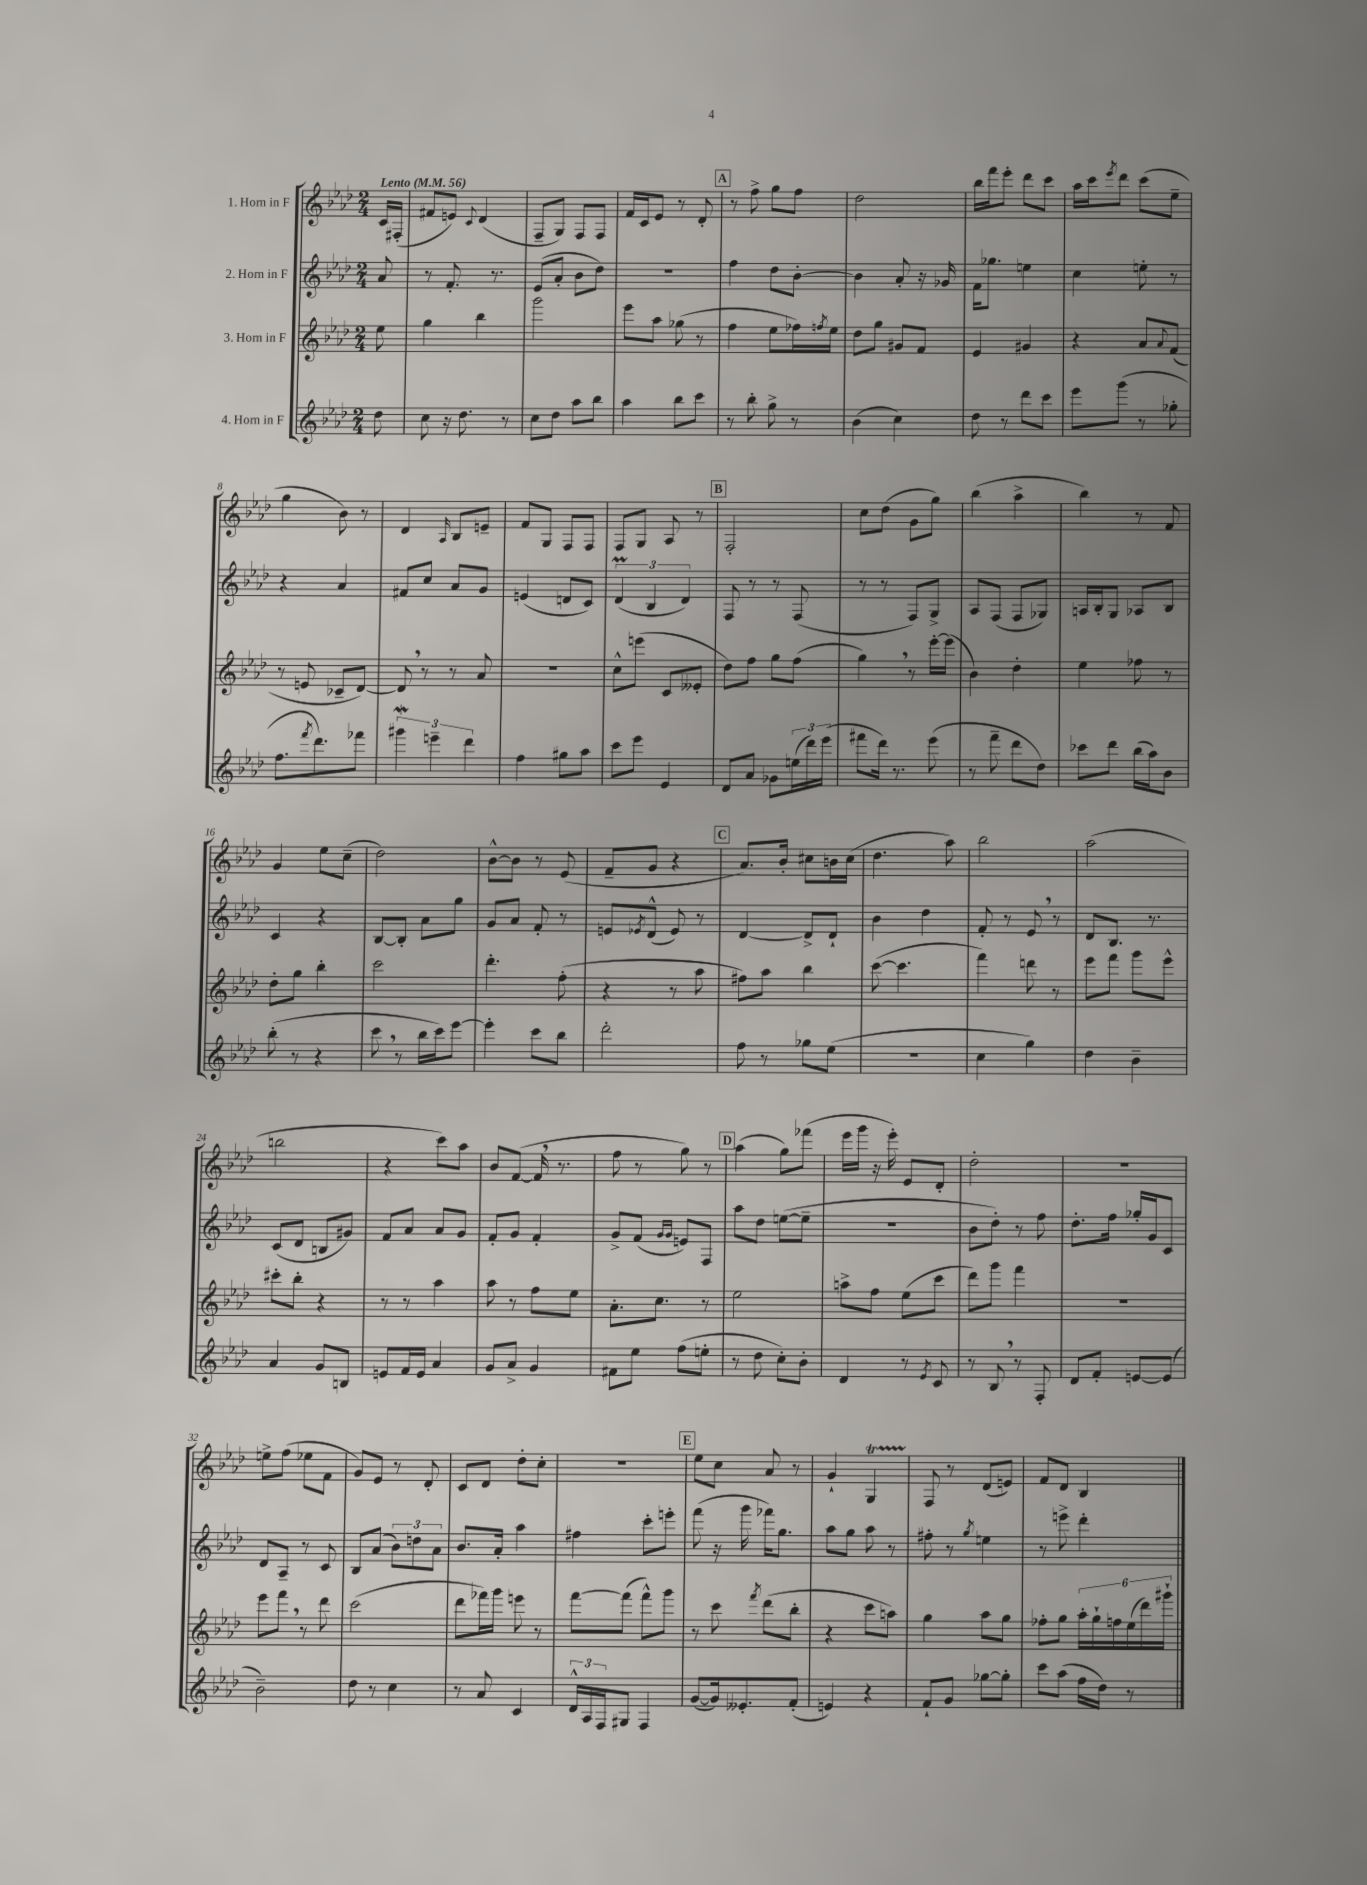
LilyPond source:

<<
\new StaffGroup <<
\new Staff = "s0" \with { instrumentName = "1. Horn in F" } {
    \clef treble \key aes \major \numericTimeSignature \time 2/4 \partial 8 \tempo "Lento" 4 = 56
    c'16 fis16-.( |
    fis'8 e'8) \appoggiatura { c'8 } des'4( |
    f8-- g8) f8 f8 |
    f'16 c'16 ees'8 r8 des'8-. |
    \mark \markup { \box "A" } r8 f''8-> g''8 f''8 |
    des''2 |
    bes''16 f'''16 ees'''8-. des'''8 c'''8 |
    aes''16 c'''16 \acciaccatura { ees'''8 } des'''8 c'''8( ees''8-- |
    g''4 bes'8) r8 |
    des'4 \grace { aes16 } bes8 e'8-- |
    f'8 g8 f8 f8 |
    f8 g8 aes8 r8 |
    \mark \markup { \box "B" } f2-. |
    c''8 des''8( g'8 g''8) |
    bes''4( aes''4-> |
    bes''4) r8 f'8 |
    g'4 ees''8 c''8--( |
    des''2) |
    bes'8~-^ bes'8 r8 ees'8( |
    f'8-- g'8 r4 |
    \mark \markup { \box "C" } aes'8.) bes'16-. cis''8 b'16 cis''16( |
    des''4. aes''8) |
    bes''2 |
    aes''2( |
    b''2 |
    r4 c'''8) aes''8 |
    bes'8 f'8~( f'16 \breathe r8. |
    f''8 r8 g''8) r8 |
    \mark \markup { \box "D" } aes''4( g''8) fes'''8( |
    ees'''16 g'''16 r16 ees'''16-.) ees'8 des'8-. |
    des''2-. |
    r2 |
    e''8-> f''8( ees''8 f'8 |
    g'8) ees'8 r8 des'8-. |
    c'8 des'8 des''8-. c''8-. |
    R2 |
    \mark \markup { \box "E" } ees''8 c''8 aes'8 r8 |
    g'4-! g4\startTrillSpan |
    f8\stopTrillSpan r8 des'8( e'8) |
    f'8 des'8 bes4 \bar "|." |
}
\new Staff = "s1" \with { instrumentName = "2. Horn in F" } {
    \clef treble \key aes \major \numericTimeSignature \time 2/4 \partial 8
    aes'8 |
    r8 f'8.-. r8. |
    ees'8( aes'8-. bes'8 des''8) |
    r2 |
    \mark \markup { \box "A" } f''4 des''8 bes'8~-. |
    bes'4 aes'8-. r16 ges'16 |
    f'16 ges''8. e''4 |
    c''4 e''8-. r8 |
    r4 aes'4 |
    fis'8 c''8 aes'8 g'8 |
    e'4( d'8 c'8) |
    \tuplet 3/2 { des'4\prall( bes4 des'4) } |
    \mark \markup { \box "B" } f8 r8 r8 f8( |
    r8 r8 f8) g8-> |
    aes8 f8( f8 ges8) |
    a16 bes16-. g8 aes8 bes8 |
    c'4 r4 |
    bes8~ bes8-. aes'8 g''8 |
    g'8 aes'8 f'8-. r8 |
    e'8 \acciaccatura { ees'8 } des'8-^( ees'8) r8 |
    \mark \markup { \box "C" } des'4~ des'8-> des'8-! |
    bes'4 des''4 |
    f'8-. r8 ees'8 \breathe r8 |
    des'8 bes8. r8. |
    c'8( des'8 b8 gis'8) |
    f'8 aes'8 aes'8 g'8 |
    f'8-. g'8 f'4-. |
    g'8-> f'8( \grace { g'16 g'16 } e'8) f8 |
    \mark \markup { \box "D" } aes''8 des''8 e''8~( e''8-- |
    r2 |
    bes'8 des''8-.) r8 f''8 |
    des''8.-. f''16 ges''16-. g'16 c'8 |
    des'8 aes8-- r8 c'8 |
    bes8 aes'8( \tuplet 3/2 { bes'8) d''8 aes'8 } |
    bes'8. aes'16-. aes''4 |
    fis''4 c'''8-. e'''8-. |
    \mark \markup { \box "E" } f'''8( r16 g'''16 fes'''16) g''8. |
    aes''8 g''8 aes''8 r8 |
    fis''8-. r8 \acciaccatura { g''8 } e''4 |
    r8 e'''8-> des'''4-. \bar "|." |
}
\new Staff = "s2" \with { instrumentName = "3. Horn in F" } {
    \clef treble \key aes \major \numericTimeSignature \time 2/4 \partial 8
    ees''8 |
    g''4 bes''4 |
    g'''2 |
    ees'''8 aes''8 ges''8( r8 |
    \mark \markup { \box "A" } f''4 ees''8 fes''16) \acciaccatura { f''8 } ees''16 |
    des''8 g''8 gis'8 f'8 |
    ees'4 gis'4 |
    r4 aes'8 \appoggiatura { aes'8 } f'8( |
    r8 e'8 ces'8-- des'8~) |
    des'8 \breathe r8 r8 aes'8 |
    r2 |
    c''8-^ e'''8( c'8 eeses'8-. |
    \mark \markup { \box "B" } des''8) f''8 g''8 f''8( |
    g''4) \breathe r8 ees'''16~-. ees'''16( |
    bes'4) des''4-. |
    ees''4 fes''8 r8 |
    des''8-. g''8 bes''4-. |
    c'''2 |
    des'''4.-. f''8-.( |
    r4 r8 aes''8 |
    \mark \markup { \box "C" } fis''8) aes''8 bes''4 |
    c'''8~( c'''4. |
    f'''4) d'''8 r8 |
    ees'''8 f'''8 g'''8 ees'''8-^ |
    cis'''8-. bes''8-. r4 |
    r8 r8 aes''4 |
    aes''8 r8 f''8 ees''8 |
    aes'8.-. c''8. r8 |
    \mark \markup { \box "D" } ees''2 |
    a''8-> f''8 ees''8( c'''8 |
    des'''8) g'''8 f'''4 |
    r2 |
    ees'''8 f'''8 \breathe r8 des'''8 |
    c'''2( |
    des'''8 fes'''16) g'''16 e'''8 r8 |
    f'''8~ f'''8( f'''8-^) g'''8 |
    \mark \markup { \box "E" } r8 c'''8 \acciaccatura { f'''8 } des'''8( bes''8-. |
    r4 c'''8 a''8) |
    g''4 aes''8 g''8 |
    fes''8-. g''8 \tuplet 6/4 { aes''16-. g''16-! f''16 ees''16( des'''16) gis'''16-! } \bar "|." |
}
\new Staff = "s3" \with { instrumentName = "4. Horn in F" } {
    \clef treble \key aes \major \numericTimeSignature \time 2/4 \partial 8
    des''8 |
    c''8 r16 des''8. r8 |
    c''8 des''8 aes''8 bes''8 |
    aes''4 bes''8 c'''8 |
    \mark \markup { \box "A" } r8 bes''8-. g''8-> r8 |
    bes'4( c''4) |
    des''8 r8 des'''8 c'''8 |
    ees'''8 g'''8( r8 ges''8-. |
    f''8. \acciaccatura { f'''8 } des'''8.) fes'''8 |
    \tuplet 3/2 { gis'''4\mordent e'''4-- des'''4 } |
    f''4 gis''8 aes''8 |
    c'''8 ees'''8 ees'4 |
    \mark \markup { \box "B" } des'8 aes'8 ges'8 \tuplet 3/2 { e''16( des'''16) ees'''16( } |
    fis'''8 des'''16) r8. ees'''8( |
    r8 f'''8-- des'''8 des''8) |
    ces'''8 des'''8 bes''16( aes''16) bes'8 |
    bes''8-.( r8 r4 |
    c'''8 \breathe r8 bes''16 c'''16) ees'''8~ |
    ees'''4-. c'''8 bes''8 |
    des'''2-. |
    \mark \markup { \box "C" } f''8 r8 ges''8 ees''8( |
    R2 |
    c''4 g''4) |
    des''4 bes'4-- |
    aes'4 g'8 b8 |
    e'8 f'16 e'16 aes'4 |
    g'8 aes'8-> g'4 |
    fis'8 ees''8 f''8( e''8-. |
    \mark \markup { \box "D" } r8 des''8 c''8-.) bes'8-. |
    des'4 r8 \acciaccatura { ees'8 } c'8 |
    r8 bes8 \breathe r8 f8-. |
    des'8 f'8-. e'8~ e'8( |
    bes'2--) |
    des''8 r8 c''4 |
    r8 aes'8 c'4 |
    \tuplet 3/2 { des'16-^ aes16 f16 } gis8 f4 |
    \mark \markup { \box "E" } g'8~( g'16) eeses'8.-. f'8-.( |
    e'4) r4 |
    f'8-! g'8 ges''8~ ges''8-. |
    c'''8 aes''8( f''16 des''16) r8 \bar "|." |
}
>>
>>
